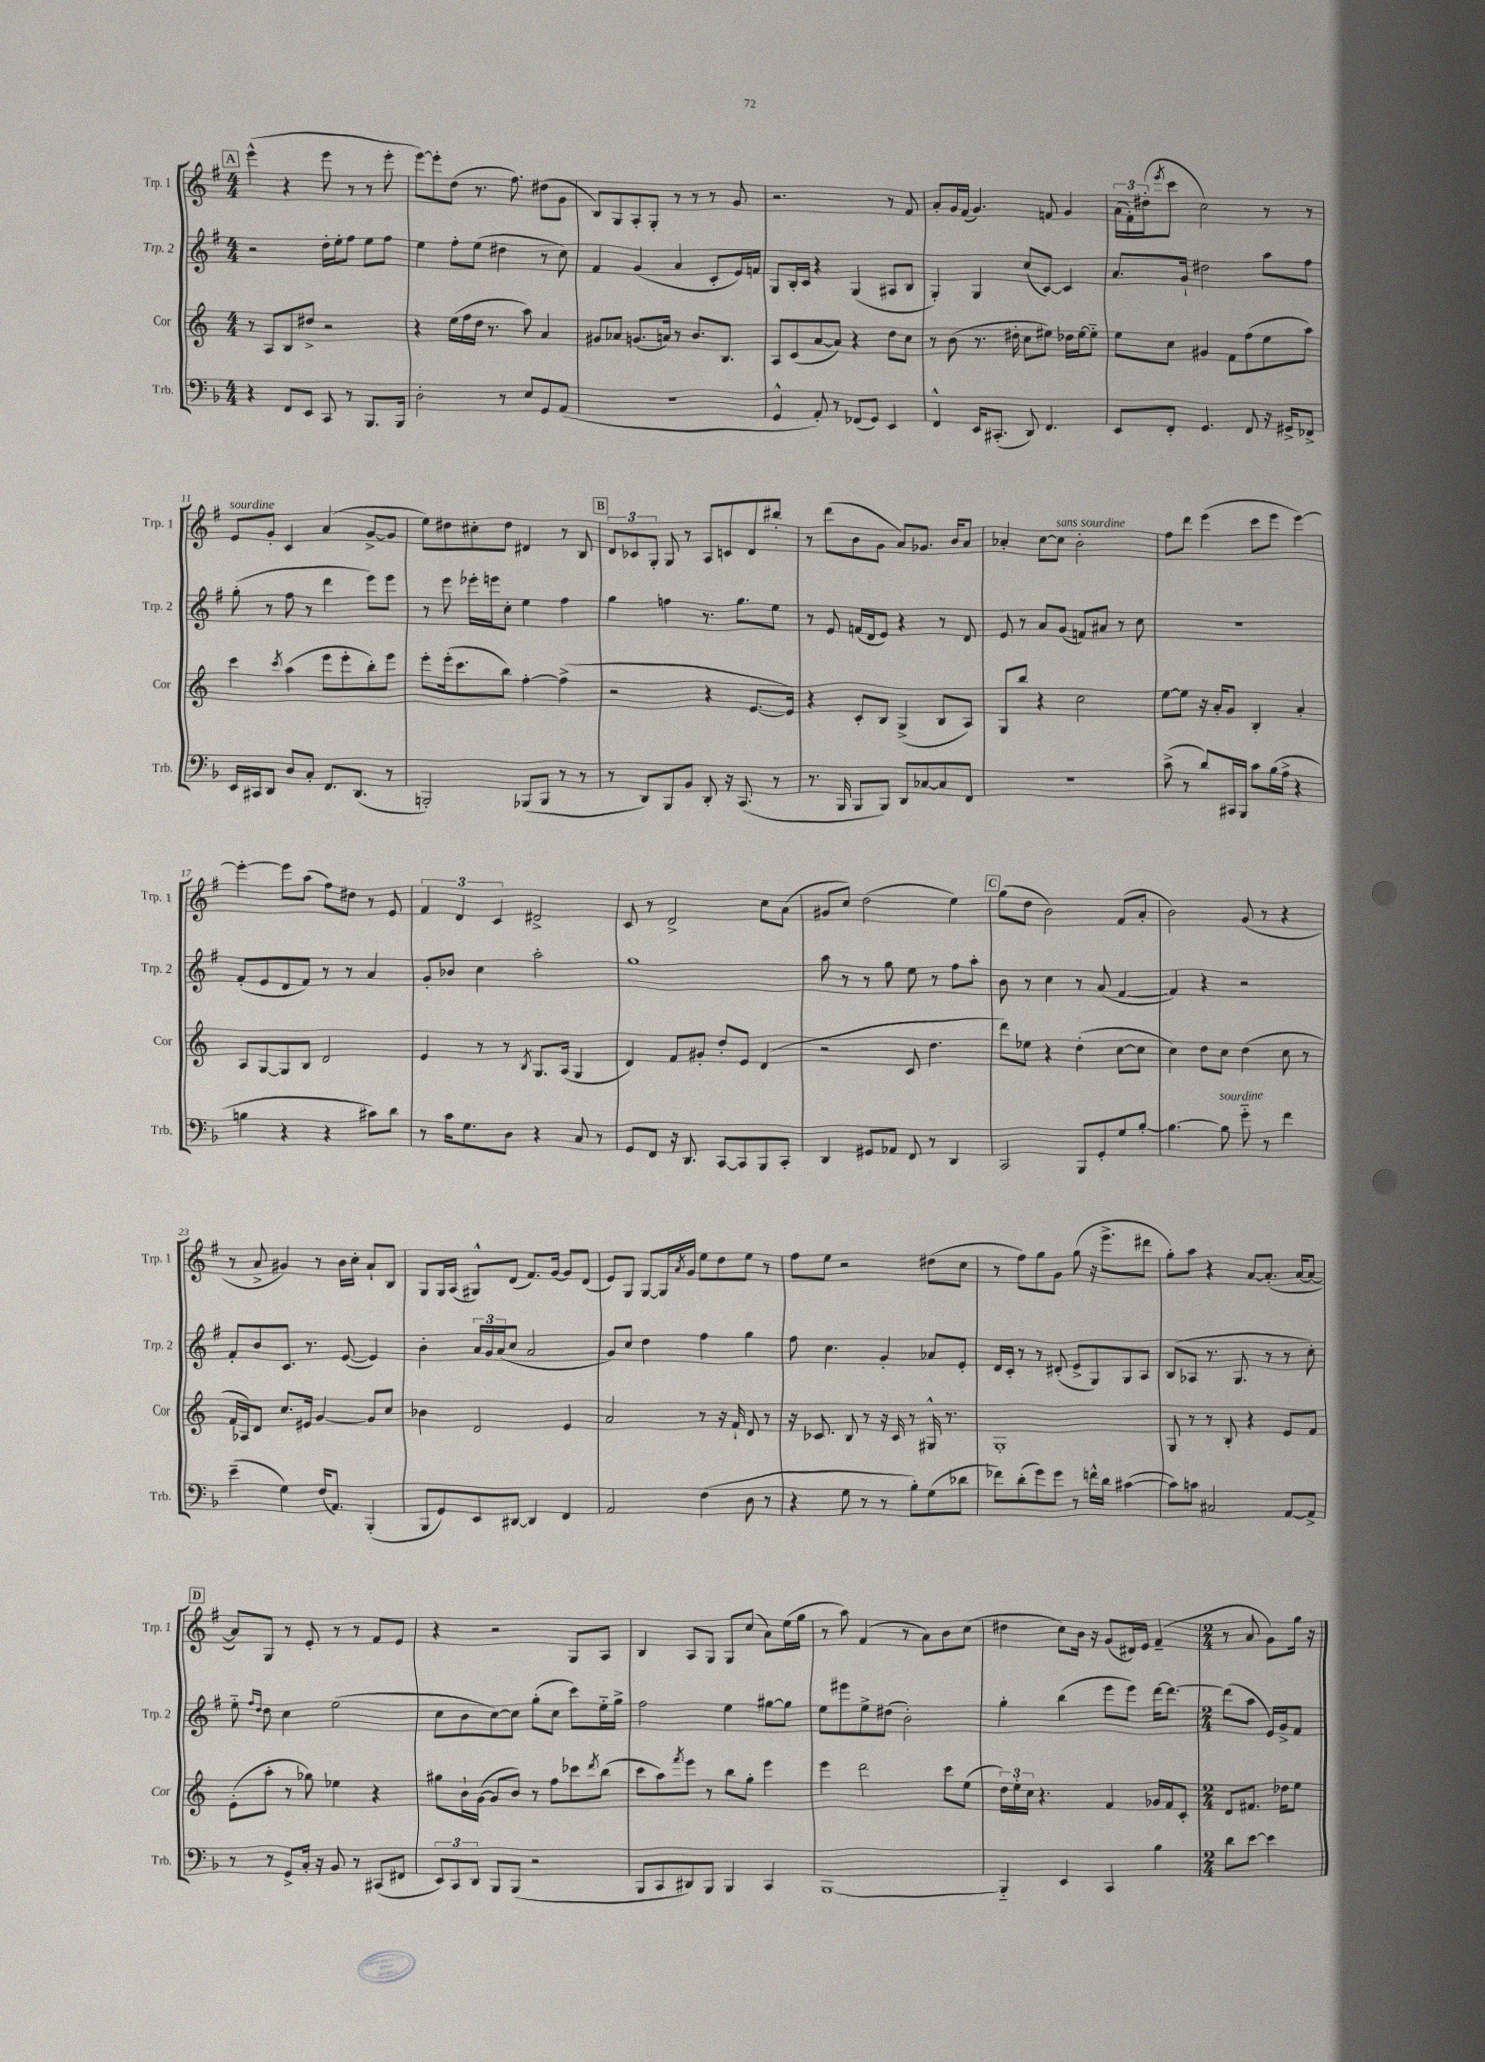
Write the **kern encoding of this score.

**kern	**kern	**kern	**kern
*part4	*part3	*part2	*part1
*staff4	*staff3	*staff2	*staff1
*I"Trb.	*I"Cor	*I"Trp. 2	*I"Trp. 1
*I'Trb.	*I'Cor	*I'Trp. 2	*I'Trp. 1
*clefF4	*clefG2	*clefG2	*clefG2
*k[b-]	*k[]	*k[f#]	*k[f#]
*M4/4	*M4/4	*M4/4	*M4/4
!!LO:REH:place=s1:t=A
=5	=5	=5	=5
4r	8r	2r	(4eee^^\
.	8A/L	.	.
8FF/L	8B/	.	4r
8EE/J	8dd#X^/J	.	.
8CC/	2r	16dd'\LL	8eee\
.	.	16ee'\J	.
8r	.	8ff#\J	8r
8.BBB-/L	.	8ee\L	8r
.	.	8ff#\J	8eee'\
16BBB-/Jk	.	.	.
=6	=6	=6	=6
2D'\	4r	4ee\	[8eee\L)
.	.	.	8eee'\]
.	(16ee\LL	8ff#'\L	(8dd\J
.	16ff\	.	.
.	16dd\JJ	(8ee\J	8.r
.	8.r	.	.
8r	.	4dd#X\	.
.	.	.	8.ff#\)
8E/L	8aa\)	.	.
8GG/	4a/	8r	(8dd#X\L
(8AA/J	.	8cc\)	8g\J
=7	=7	=7	=7
1r	8g#X/L	4f#/	8B/L)
.	8a-X/J	.	8G/
.	(8.gn/L	(4g/	8A'/
.	.	.	8G'/J
.	16an/Jk)	.	.
.	8r	4a/	8r
.	8.b/L	.	8r
.	.	8c'/L	8r
.	8.B/J	.	.
.	.	16e/L)	8g/
.	.	16fn/JJ	.
=8	=8	=8	=8
4GG^^/	8A/L	8G/L	2.r
.	(8c/	16B'/L	.
.	.	16c/JJ	.
8AA'/)	[8a/	4r	.
8r	8a/J])	.	.
(8FF-X/L	4r	(4G/	.
8GG/J)	.	.	.
4EE/	8dd\L	8A#X/L	8r
.	8cc\J	8B/J	8f#/
=9	=9	=9	=9
4FF^^/	8r	4G'/)	8a'/L
.	(8b\	.	16g/L
.	.	.	(16f#/JJ
16EE/KL	8.r	4G/	4.g/)
(8.CC#X'/J	.	.	.
.	16dd#X'\	.	.
8DD/)	8cc\L	(8cc/L	.
4.FF/	8ee#X\J)	[8c/J)	8fn/
.	16dd-X\LL	4c/]	4g/
.	[16ee#\J	.	.
.	8ee#\J]	.	.
=10	=10	=10	=10
8EE/L	8ee\L	8.a/L	(24a\LL
.	.	.	24f#'\)
.	.	.	(24dd#X'\J
.	.	.	8qeee/
8FF'/J	8cc\J	.	8ccc\J
.	.	16g`/Jk	.
4.GG/	4g#X/	2dd#X\	2cc\)
.	8f\L	.	.
8FF/	(8ff\	.	.
16r	8ee\	8aa\L	8r
16GG#X^/KL	.	.	.
8FF-X^/J	8aa\J)	8ff#\J	8r
!!LO:LB:g=z
=11	=11	=11	=11
!	!	!	!LO:TX:a:i:t=sourdine
16EE/LL	4ccc\	(8gg'\	8e/L
16CC#X/J	.	.	.
8DD/J	.	8r	8g'/J
.	8qccc/	.	.
8D/L	(4aa\	8ff#\	4c/
8C'/J	.	8r	.
8.FF/L	8eee\L	4ddd\	(4a/
.	8eee'\	.	.
(8.DD/J	.	.	.
.	8bb'\)	8eee\L)	[8g^/L
8r	8eee\J	8eee\J	8g/J]
=12	=12	=12	=12
2BBBn'/)	8eee'\L	8r	8ee\L)
.	(16eee'\k	8eee\	8dd#X\
.	8.ccc\	.	.
.	.	16eee-X'\LL	8cc#X'\
.	.	16eeen\J	.
.	8bb\J)	8cc'\J	8dd#\J
(8BBB-X/L	[4ff'\	4ee\	4d#X/
8BBB-/J	.	.	.
8r	(4ff^\]	4ff#\	8r
8r	.	.	8B/
!!LO:REH:place=s1:t=B
=13	=13	=13	=13
8r	2r	4gg\	12d/L
.	.	.	12c-X/
8DD/L)	.	.	.
.	.	.	12G'/J
8BBB-/	.	4ffn\	8G/
8BB-/J	.	.	8r
8DD'/	4r	8.r	8A/L
16r	.	.	8cn/
(8.CC/	.	8.gg\L	.
.	[8.e/L	.	8d/
8r	.	8ee\J	8bb#X'/J
.	16e/Jk])	.	.
=14	=14	=14	=14
8.r	4r	8r	8r
.	.	8e/	(8ddd\L
16BBB-/	.	.	.
8BBB-/L	8c'/L	(16fn/LL	8b\
.	.	16d/J	.
8BBB-/J)	8B/J	8e/J)	8g\J
8DD/L	(4G^/	4r	8a/L)
[8C-X/	.	.	8.g-X/J
8C-/]	8B/L	8r	.
.	.	.	16b/KL
8FF/J	8A/J)	8d/	8a/J
=15	=15	=15	=15
1r	8G/L	8e/	4a-X'/
.	8bb/J	8r	.
.	4r	8a/L	[8cc\L
!	!	!	!LO:TX:a:i:t=sans sourdine
.	.	(8g/J	8cc\J]
.	2cc\	8fn/L)	2b'\
.	.	8a#X/J	.
.	.	8r	.
.	.	8cc\	.
=16	=16	=16	=16
(8c^\	[8ee\L	1r	8ff#\L
8r	8ee\J]	.	8ddd\J
8d/L)	16r	.	(4eee\
.	16a'/KL	.	.
16CC#X/L	8g/J	.	.
16BBB-/JJ	.	.	.
8c\L	4B'/	.	8ccc\L
(16B-\L	.	.	8eee\J
16A^\JJ	.	.	.
4r	4a'/	.	[4eee\)
!!LO:LB:g=z
=17	=17	=17	=17
4Bn\	8A/L	(8f#'/L	4eee'\_
.	[8G/	8e/	.
4r	8G/]	8d/	8eee\L]
.	8B/J	8f#/J)	(8aa\J
4r	2d/	8r	8ff#\L)
.	.	8r	8dd#X\J
8c#X\L)	.	4a/	8r
8d\J	.	.	8e/
=18	=18	=18	=18
8r	4e/	8g'/L	6f#/
16c\KL	.	8b-X/J	.
.	.	.	6d/
8.G\	.	.	.
.	8r	4cc\	.
.	.	.	6c/
8D\J	8r	.	.
.	8qB/	.	.
4r	8.G/L	2aa'\	2d#X^/
.	(16A/Jk	.	.
8C/	4G/	.	.
8r	.	.	.
=19	=19	=19	=19
8GG/L	4d/)	1gg	8c/
8FF/J	.	.	8r
16r	8f/L	.	2d^/
8.DD/	.	.	.
.	8g#X'/J	.	.
[8CC/L	8dd'/L	.	.
8CC/]	8e/J	.	.
8BBB-/	(4d/	.	8cc\L
8CC'/J	.	.	(8a\J
=20	=20	=20	=20
4DD/	2r	8aa\	8g#X/L
.	.	8r	8cc/J)
8GG#X/L	.	8r	(2dd\
8AA-X/J	.	8gg\	.
8FF/	8c/	8ee\	.
8r	4.dd\	8r	.
4DD/	.	8ff#\L	4ee\)
.	.	8aa'\J	.
!!LO:REH:place=s1:t=C
=21	=21	=21	=21
2CC/	8ddd\L)	8b\	(8gg\L
.	8ee-X\J	8r	8dd\J
.	4r	4cc\	2b\)
8BBB-/L	(4dd'\	8r	.
8GG'/	.	(8a/	.
8G/	[8cc\L	[4f#/	(8f#/L
[8B-'/J	8cc\J]	.	8a'/J
=22	=22	=22	=22
4.B-\_	4cc\)	4f#/])	2b\)
.	8dd\L	4r	.
!LO:TX:a:i:t=sourdine	!	!	!
8B-\]	8cc\J	.	.
8g\	(4dd\	2r	(8g/
8r	.	.	8r
4f\	8cc\	.	4r
.	8r	.	.
!!LO:LB:g=z
=23	=23	=23	=23
(4e~\	16f/LL	8f#'/L	8r
.	16A-X/J)	.	.
.	8d/J	8b/	8a^/
4G\)	8.cc/L	8.c/J	4g#X/)
.	16e#X/Jk	8.r	.
(16F/KL	[4g/	.	8r
8.AA/J)	.	.	.
.	.	([8e/	16b\LL
.	.	.	16cc'\JJ
(4BBB-'/	8g/L]	4e/])	8a`/L
.	8cc/J	.	8B/J
=24	=24	=24	=24
8BBB-/L	4b-X\	4b'\	8G/L
8GG/)	.	.	16G/L
.	.	.	(16A/JJ
8EE/	2d/	24a/LL	8G#X^^/L)
.	.	24g/	.
.	.	(24a/J	.
[8DD#X/J	.	8cc/J	(8d/J
4DD#/]	.	2a/	8.f#/L)
.	.	.	[16g/Jk
4FF/	4e/	.	8g/L]
.	.	.	(8d/J
=25	=25	=25	=25
2AA/	2a/	8g/L)	8e/L)
.	.	8cc/J	8G/J
.	.	4dd\	[8G/L
.	.	.	16G/L]
.	.	.	8qa/
.	.	.	16g/JJ
(4F\	8r	4ff#\	8ee\L
.	16r	.	8dd\
.	16f`/	.	.
8D\	8d/	4gg\	8ee\J
8r	8r	.	8r
=26	=26	=26	=26
4r	16r	8ff#\	8ff#\L
.	8.c-X/	.	.
.	.	4.cc\	8ee\J
8G\	8B/	.	2r
8r	8r	.	.
8r	16r	4g'/	.
.	16c-/	.	.
8B-'\L)	8r	.	.
(8G\	16G#X^^/	8a-X/L	(8dd#X\L
.	8.r	.	.
8d-X\J	.	8e'/J	8cc\J
=27	=27	=27	=27
8f-X\L)	1G'	16d/LL	8r
.	.	16c'/JJ	.
(8d'\	.	8r	8ff#\L)
8g\)	.	8r	8gg\
8g\J	.	(8d#X'/	8g\J
8r	.	8e^/L	(8gg\
16fn^^\LL	.	8G/)	16r
16d\JJ	.	.	8.eee^\L
([4c#X\	.	8G/	.
.	.	8A/J	8ddd#X\J
=28	=28	=28	=28
8c#\L])	8G/	(8B/L	8gg'\L)
8cn\J	8r	8A-X/J	8aa\J
2C#X/	8r	8.r	4r
.	8B'/	.	.
.	.	8.G/	.
.	4r	.	[8a/L
.	.	8r	(8.a'/J]
[8AA/L	8e/L	8r	.
.	.	.	[16a/KL
8AA^/J]	8f/J	8cc'\)	8a/J_
!!LO:LB:g=z
!!LO:REH:place=s1:t=D
=29	=29	=29	=29
8r	(8e'\L	8ee\	8a/L])
.	.	16qqff#/LL	.
.	.	16qqdd/JJ	.
8r	8aa'\J	8dd\	8G/J
8GG^/L	8r	4cc\	8r
16C'/Jk	8gg-X\)	.	8e'/
16r	.	.	.
8BB-/	4ee-X\	(2ee\	8r
8r	.	.	8r
(8CC#X/L	4r	.	8f#/L
8FF#X/J	.	.	8e/J
=30	=30	=30	=30
12EE/L)	8gg#X\L	8cc\L	4r
12CC/	.	.	.
.	16b`\L	8b\	.
12DD/J	.	.	.
.	([16g\JJ	.	.
8BBB-/L	8g/L]	[8cc\)	2r
(8BBB-/J	8b/J)	8cc\J]	.
2r	8r	(8gg'\L	.
.	8ff\L	8cc\J	.
.	8ccc-X\	8ccc\L)	8G/L
.	8qddd/	.	.
.	(8bb\J	16ee\L	8A/J
.	.	16gg^\JJ	.
=31	=31	=31	=31
8BBB-/L	8ccc\L	2ff#\	4B/
8CC/	8aa\)	.	.
.	8qfff/	.	.
8DD#X/)	8eee\J	.	8A/L
8BBB-/J	8r	.	8G/J
4BBB-/	8bb\L	4ee\	8G/L
.	8gg'\J	.	(8cc/J
4CC/	4eee\	[8gg#X\L	8a\L)
.	.	8gg#\J]	(16ee\L
.	.	.	16gg\JJ
=32	=32	=32	=32
[1BBB-	4eee\	8ee\L	8r
.	.	8eee#X\	8aa\)
.	2ddd\	8ee^\	(4f#/
.	.	(8dd#X\J	.
.	.	2b'\)	8r
.	.	.	8a\L)
.	8ccc\L	.	8b\
.	(8ee\J	.	(8cc\J
=33	=33	=33	=33
4BBB-/]	24dd\LL)	4gg'\	4dd#X\
.	24ee'\	.	.
.	24cc\JJ	.	.
.	4.r	.	.
4EE/	.	(4bb\	8cc\L)
.	.	.	16b\Jk
.	.	.	16r
4CC/	4f/	8eee\L	(8g/L
.	.	8eee\J)	16d#X/L)
.	.	.	16e/JJ
4B-\	16g-X/LL	[16ddd\KL	(4f#~/
.	16f/J	8.ddd\J_	.
.	8c'/J	.	.
=34	=34	=34	=34
*M2/4	*M2/4	*M2/4	*M2/4
8d\L	8d/L	(8ddd\L]	8r
[8e\J	8.f#X/J	8aa\J	8a/
4e\]	.	16e/LL)	8g\L)
.	16dd-X\KL	16g^/J	.
.	8ee\J	8f#/J	16gg\Jk
.	.	.	16r
==	==	==	==
*-	*-	*-	*-
